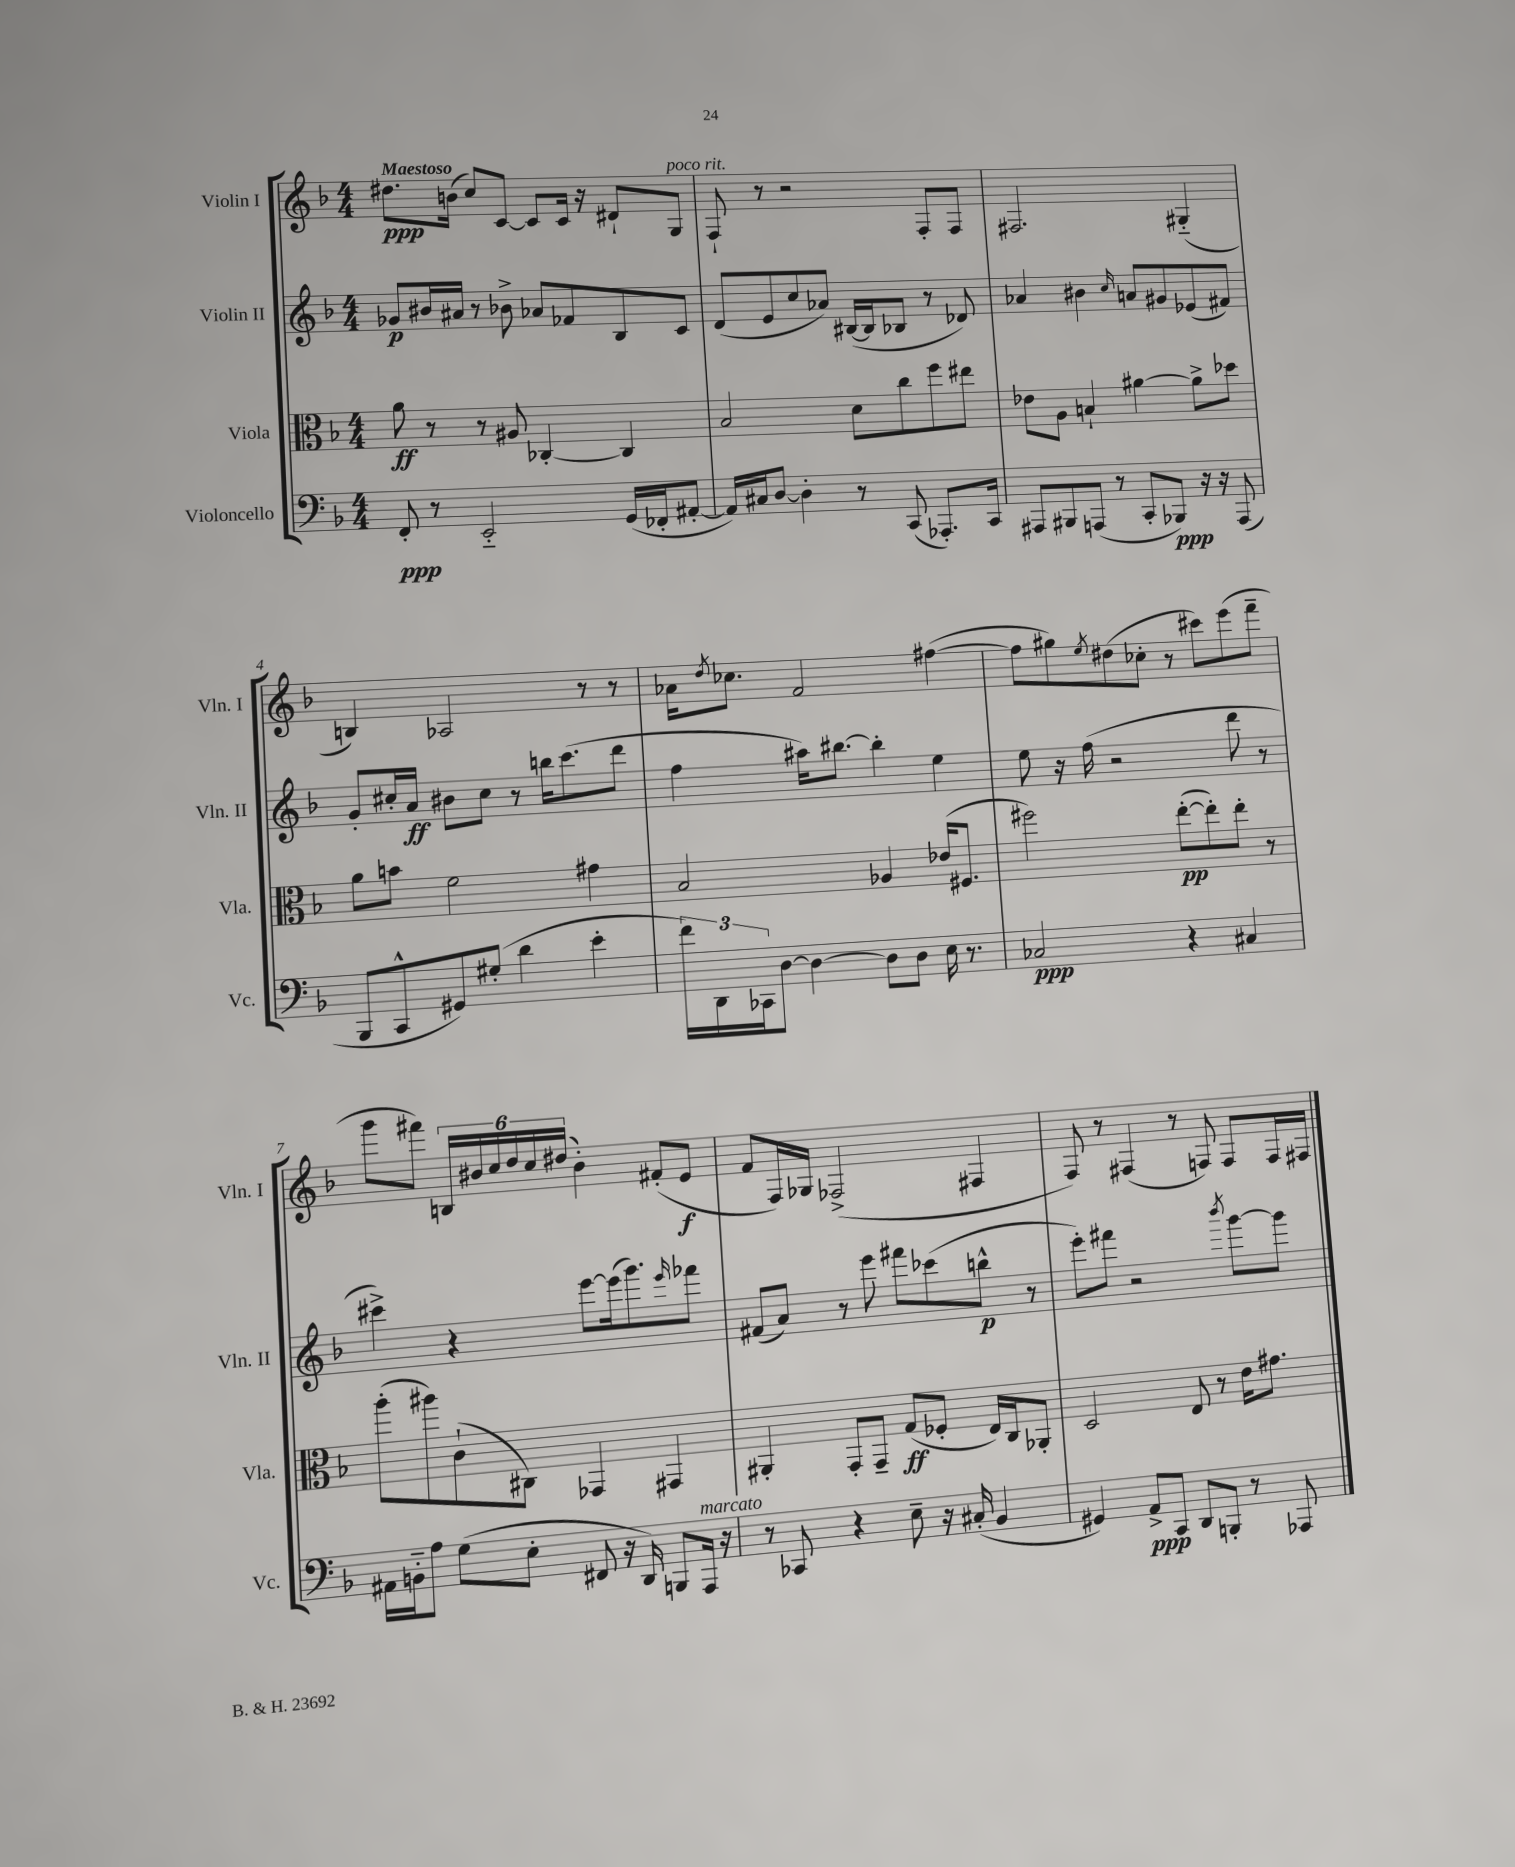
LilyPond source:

<<
\new StaffGroup <<
\new Staff = "s0" \with { instrumentName = "Violin I" shortInstrumentName = "Vln. I" } {
    \clef treble \key f \major \numericTimeSignature \time 4/4 \tempo "Maestoso"
    dis''8.\ppp b'16( c''8) c'8~ c'8 c'16 r16 dis'8-! g8^\markup { \italic "poco rit." } |
    f8-! r8 r2 f8-. f8 |
    fis2. gis4-_( |
    b4) aes2 r8 r8 |
    aes'16 \acciaccatura { d''8 } ces''8. f'2 fis''4~( |
    fis''8 gis''8) \acciaccatura { e''8 } dis''8( ces''8-. r8 cis'''8) e'''8( f'''8-- |
    g'''8 fis'''8) \tuplet 6/4 { b16 bis'16 c''16 d''16 c''16 dis''16( } bis'4-.) fis'8-.( e'8\f |
    f'8 f16) ges16 fes2->( fis4 |
    f8) r8 fis4( r8 f8) f8 f16 fis16 \bar "|." |
}
\new Staff = "s1" \with { instrumentName = "Violin II" shortInstrumentName = "Vln. II" } {
    \clef treble \key f \major \numericTimeSignature \time 4/4
    ges'8\p bis'16 ais'16 r8 bes'8-> aes'8 fes'8 bes8 c'8 |
    d'8( e'8 c''8 aes'8) bis16~( bis16 bes8 r8 des'8) |
    aes'4 bis'4 \grace { c''16 } a'8 gis'8 ees'8( fis'8) |
    g'8-. cis''16-. a'16\ff bis'8 cis''8 r8 b''16 c'''8.( d'''8 |
    f''4 ais''16) bis''8.~ bis''4-. e''4 |
    e''8 r16 f''16( r2 d'''8 r8 |
    cis'''4->) r4 e'''8~ e'''16( g'''8.) \grace { e'''16 } fes'''8 |
    fis'8( a'8) r8 e'''8 fis'''8 ces'''8( b''8-^\p r8 |
    e'''8-.) fis'''8 r2 \acciaccatura { bes'''8 } g'''8~ g'''8 \bar "|." |
}
\new Staff = "s2" \with { instrumentName = "Viola" shortInstrumentName = "Vla." } {
    \clef alto \key f \major \numericTimeSignature \time 4/4
    a'8\ff r8 r8 ais8 ces4~-. ces4 |
    bes2 d'8 c''8 f''8 eis''8 |
    ees'8 a8 b4-! ais'4~ ais'8-> des''8 |
    a'8 b'8 f'2 gis'4 |
    bes2 aes4 ees'16( fis8. |
    fis''2) e''8~-.\pp( e''8-.) e''8-. r8 |
    a''8-.( ais''8) c'8-!( cis8) ges,4 gis,4 |
    ais,4-. g,8-. g,8-- g8\ff( fes8-. e16) c16 aes,8-. |
    d2 e8 r8 e'16 gis'8. \bar "|." |
}
\new Staff = "s3" \with { instrumentName = "Violoncello" shortInstrumentName = "Vc." } {
    \clef bass \key f \major \numericTimeSignature \time 4/4
    f,8-.\ppp r8 e,2-_ g,16( fes,16-. ais,8~-. |
    ais,16) cis16 d8~ d4-. r8 c,8( aes,,8.-.) c,16 |
    ais,,8 bis,,8 a,,8( r8 c,8-. bes,,8\ppp) r16 r16 a,,8( |
    bes,,8 c,8-^ gis,8) gis8-.( d'4 e'4-. |
    \tuplet 3/2 { f'16) d,16 ces,16 } d8~ d4~ d8 d8 e16 r8. |
    ces2\ppp r4 cis4 |
    ais,16 b,16-_ a8 g8( e8-. fis,8 r16 d,16) b,,8 a,,16^\markup { \italic "marcato" } r16 |
    r8 ces,8 r4 e8-- r16 cis16-.( bes,4 |
    gis,4) a,8->\ppp c,8 d,8 b,,8-. r8 aes,,8 \bar "|." |
}
>>
>>
